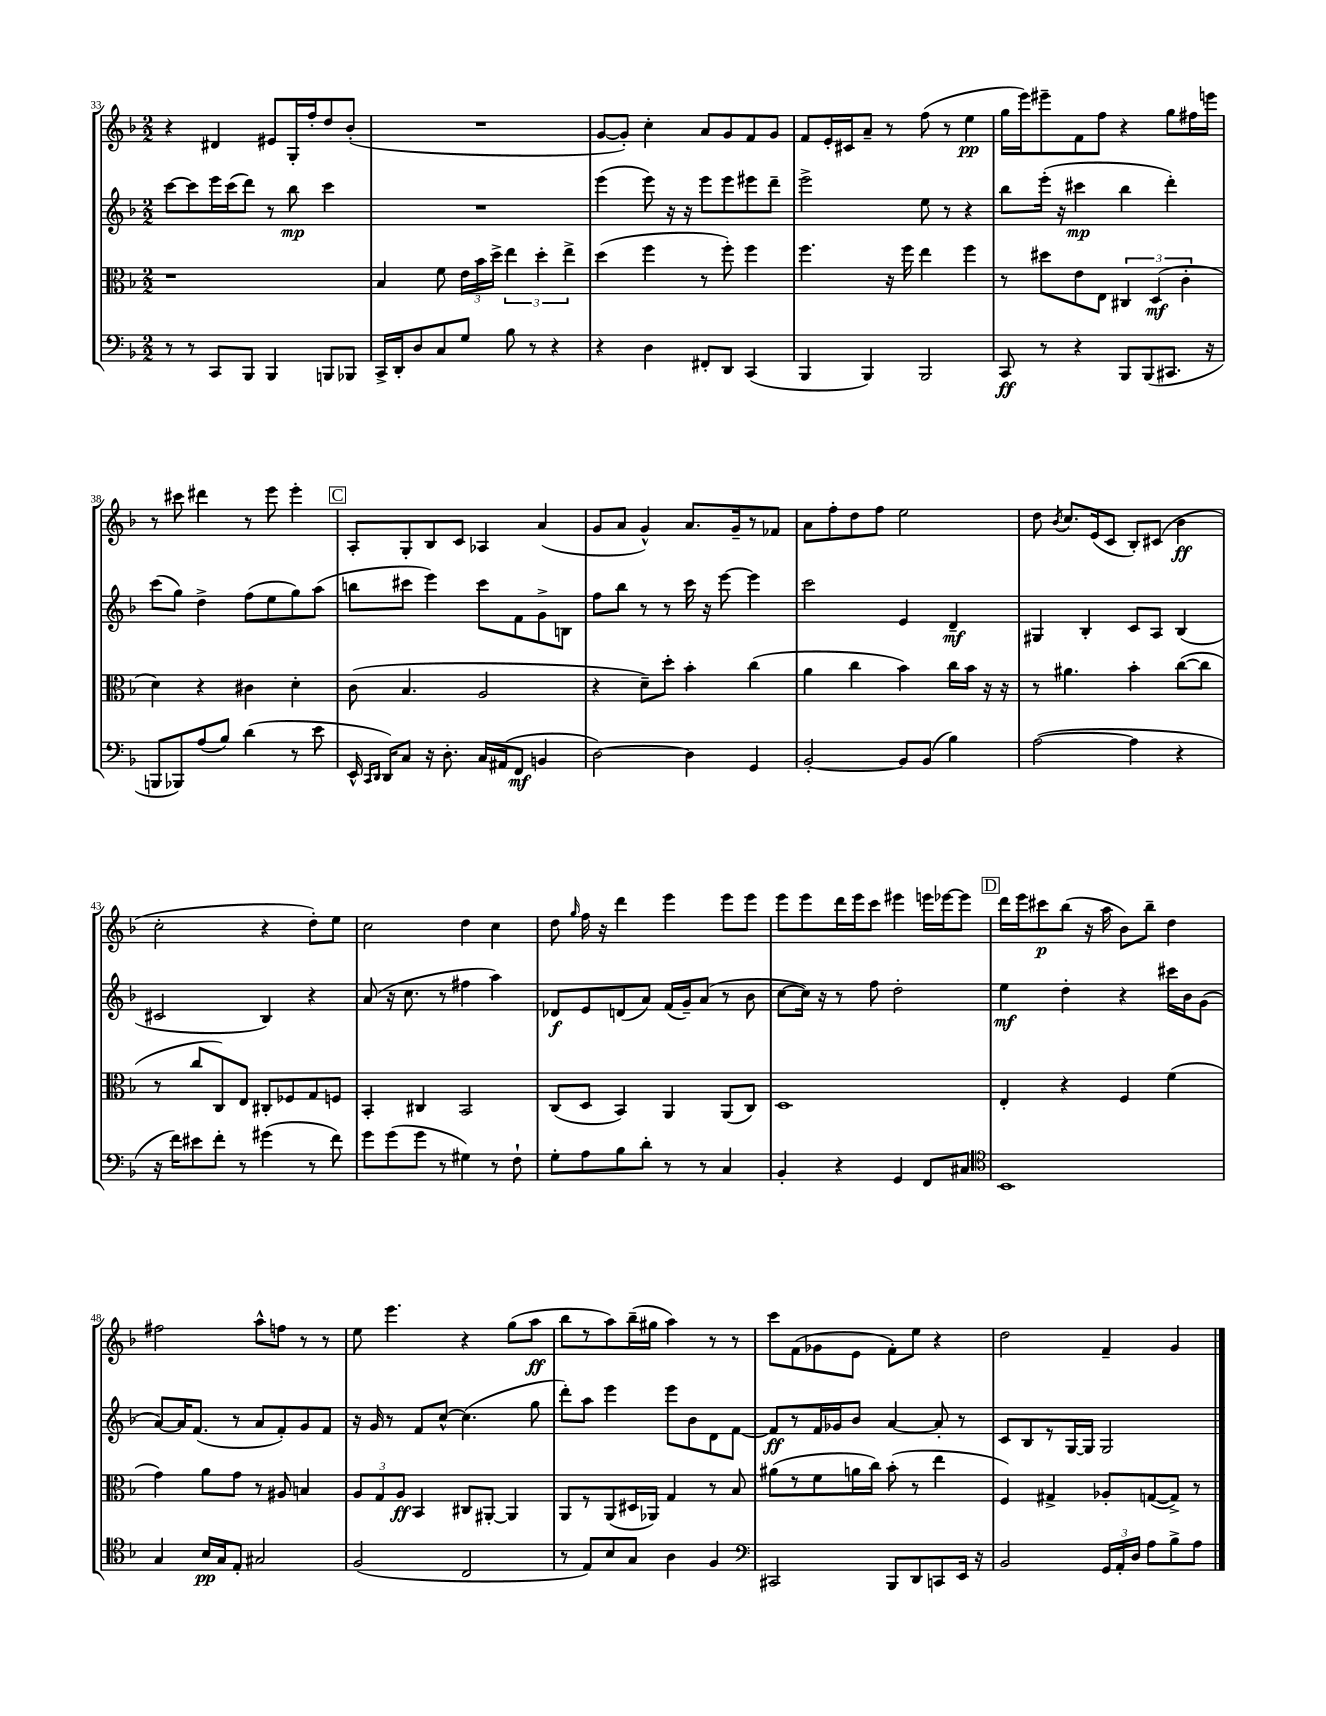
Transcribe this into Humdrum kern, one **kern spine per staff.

**kern	**kern	**kern	**kern
*staff4	*staff3	*staff2	*staff1
*clefF4	*clefC3	*clefG2	*clefG2
*k[b-]	*k[b-]	*k[b-]	*k[b-]
*M2/2	*M2/2	*M2/2	*M2/2
8r	1r	[8ccc	4r
8r	.	8ccc]	.
8CC	.	16eee	4d#
.	.	(16ccc	.
8BBB-	.	8ddd)	.
4BBB-	.	8r	8e#
.	.	8bb-	16G'
.	.	.	16ff'
8BBB	.	4ccc	8dd
8BBB-	.	.	(8b-'
=	=	=	=
16CC^	4B-	1r	1r
16DD'	.	.	.
8D	.	.	.
8C	8f	.	.
8G	24e	.	.
.	24b-	.	.
.	24dd^	.	.
8B-	6ee	.	.
8r	.	.	.
.	6dd'	.	.
4r	.	.	.
.	6ee^	.	.
=	=	=	=
4r	(4dd	(4eee	[8g
.	.	.	8g'])
4D	4ff	8eee)	4cc'
.	.	16r	.
.	.	16r	.
8FF#'	8r	8eee	8a
8DD	8ff')	8eee	8g
(4CC	4ff	8eee#	8f
.	.	8ddd~	8g
=	=	=	=
4BBB-	4.ff	2eee^	8f
.	.	.	16e'
.	.	.	16c#
4BBB-)	.	.	8a~
.	16r	.	8r
.	16ff	.	.
2BBB-	4ee	8ee	(8ff
.	.	8r	8r
.	4ff	4r	4ee
=	=	=	=
8CC	8r	8bb-	16gg
.	.	.	16eee)
8r	8dd#	(16eee'	8eee#~
.	.	16r	.
4r	8e	4ccc#	8f
.	8E	.	8ff
8BBB-	6C#	4bb-	4r
(8BBB-	.	.	.
.	(6D	.	.
8.CC#	.	4ddd')	8gg
.	6c'	.	.
.	.	.	16ff#
16r	.	.	16eee
=	=	=	=
8BBB	4d)	(8ccc	8r
8BBB-)	.	8gg)	8ccc#
(8A	4r	4dd^	4ddd#
8B-)	.	.	.
(4d	4c#	(8ff	8r
.	.	8ee	8eee
8r	4d'	8gg)	4eee'
8e	.	(8aa	.
=	=	=	=
16EE^^	(8c	8bb	8A'
16qqCC	.	.	.
16qqDD	.	.	.
16DD)	.	.	.
8C	4.B-	8ccc#	8G'
16r	.	4eee)	8B-
8.D'	.	.	.
.	.	.	8c
16C	2A	8ccc#	4A-
(16AA#	.	.	.
8FF	.	8f	.
4BB	.	8g^	(4a
.	.	8B	.
=	=	=	=
[2D)	4r	8ff	8g
.	.	8bb-	8a
.	8d~)	8r	4g^^)
.	8dd'	8r	.
4D]	4b-'	16ccc	8.a
.	.	16r	.
.	.	[8eee	.
.	.	.	16g~
4GG	(4cc	4eee]	8r
.	.	.	8f-
=	=	=	=
[2BB-'	4a	2ccc	8a
.	.	.	8ff'
.	4cc	.	8dd
.	.	.	8ff
8BB-]	4b-)	4e	2ee
(8BB-	.	.	.
4B-)	16cc	4d~	.
.	16b-	.	.
.	16r	.	.
.	16r	.	.
=	=	=	=
([2A	8r	4G#	8dd
.	.	.	8qb-
.	4.a#	.	8.cc
.	.	4B-'	.
.	.	.	(16e
.	.	.	8c
4A]	4b-'	8c	8B-')
.	.	8A	(8c#
4r	([8cc	(4B-	4b-
.	8cc]	.	.
=	=	=	=
16r	8r	2c#	2cc'
16f)	.	.	.
8e#	8cc	.	.
8f'	8C)	.	.
8r	8E	.	.
(4g#	8C#'	4B-)	4r
.	8F-	.	.
8r	8G	4r	8dd')
8f)	8F	.	8ee
=	=	=	=
8g	4BB-'	(8a	2cc
(8g	.	16r	.
.	.	8.cc	.
8g	4C#	.	.
8r	.	8r	.
4G#)	2BB-	4ff#	4dd
8r	.	4aa)	4cc
8F`	.	.	.
=	=	=	=
8G'	(8C	8d-	8dd
.	.	.	16qqgg
8A	8D	8e	16ff
.	.	.	16r
8B-	4BB-)	(8d	4ddd
8d'	.	8a)	.
8r	4AA	(16f	4eee
.	.	16g~)	.
8r	.	(8a	.
4C	(8AA	8r	8eee
.	8C)	8b-	8eee
=	=	=	=
4BB-'	1D	[8cc	8eee
.	.	16cc])	8eee
.	.	16r	.
4r	.	8r	16ddd
.	.	.	16eee
.	.	8ff	8ccc
4GG	.	2dd'	4eee#
8FF	.	.	16eee
.	.	.	[16eee-
8C#	.	.	8eee-]
=	=	=	=
*clefC4	*	*	*
1BB-	4E'	4ee	16ddd
.	.	.	16eee
.	.	.	8ccc#
.	4r	4dd'	(8bb-
.	.	.	16r
.	.	.	16aa
.	4F	4r	8b-)
.	.	.	8bb-~
.	(4f	16ccc#	4dd
.	.	16b-	.
.	.	(8g	.
=	=	=	=
4G	4g)	[8a)	2ff#
.	.	16a]	.
.	.	(8.f	.
16B-	8a	.	.
16G	.	.	.
8E'	8g	8r	.
2G#	8r	8a	8aa^^
.	8A#	8f')	8ff
.	4B	8g	8r
.	.	8f	8r
=	=	=	=
(2F	12A	16r	8ee
.	.	16g	.
.	12G	.	.
.	.	8r	4.eee
.	12A	.	.
.	4BB-	8f	.
.	.	[8cc^^	.
2C	8C#	(4.cc]	4r
.	[8AA#'	.	.
.	4AA#]	.	(8gg
.	.	8gg	8aa
=	=	=	=
8r	8AA	8ddd')	8bb-
8E)	8r	8aa	8r
8B-	(8AA	4eee	8aa)
8G	16D#	.	(16bb-~
.	16AA-)	.	16gg#
4A	4G	8eee	4aa)
.	.	8b-	.
4F	8r	8d	8r
.	8B-	[8f	8r
=	=	=	=
*clefF4	*	*	*
2CC#	(8a#	8f]	8ccc
.	8r	8r	(8f
.	8f	16f	8g-
.	.	16g-	.
.	16a	8b-	8e
.	16cc)	.	.
8BBB-	(8b-'	[4a	8f')
8DD	8r	.	8ee
8CC	4ee	8a']	4r
16EE	.	8r	.
16r	.	.	.
=	=	=	=
2BB-	4F)	8c	2dd
.	.	8B-	.
.	4G#^	8r	.
.	.	[16G	.
.	.	16G]	.
24GG	8A-'	2G	4f~
24AA'	.	.	.
24D	.	.	.
8A	([8G	.	.
8B-^	8G^])	.	4g
8A	8r	.	.
==	==	==	==
*-	*-	*-	*-
